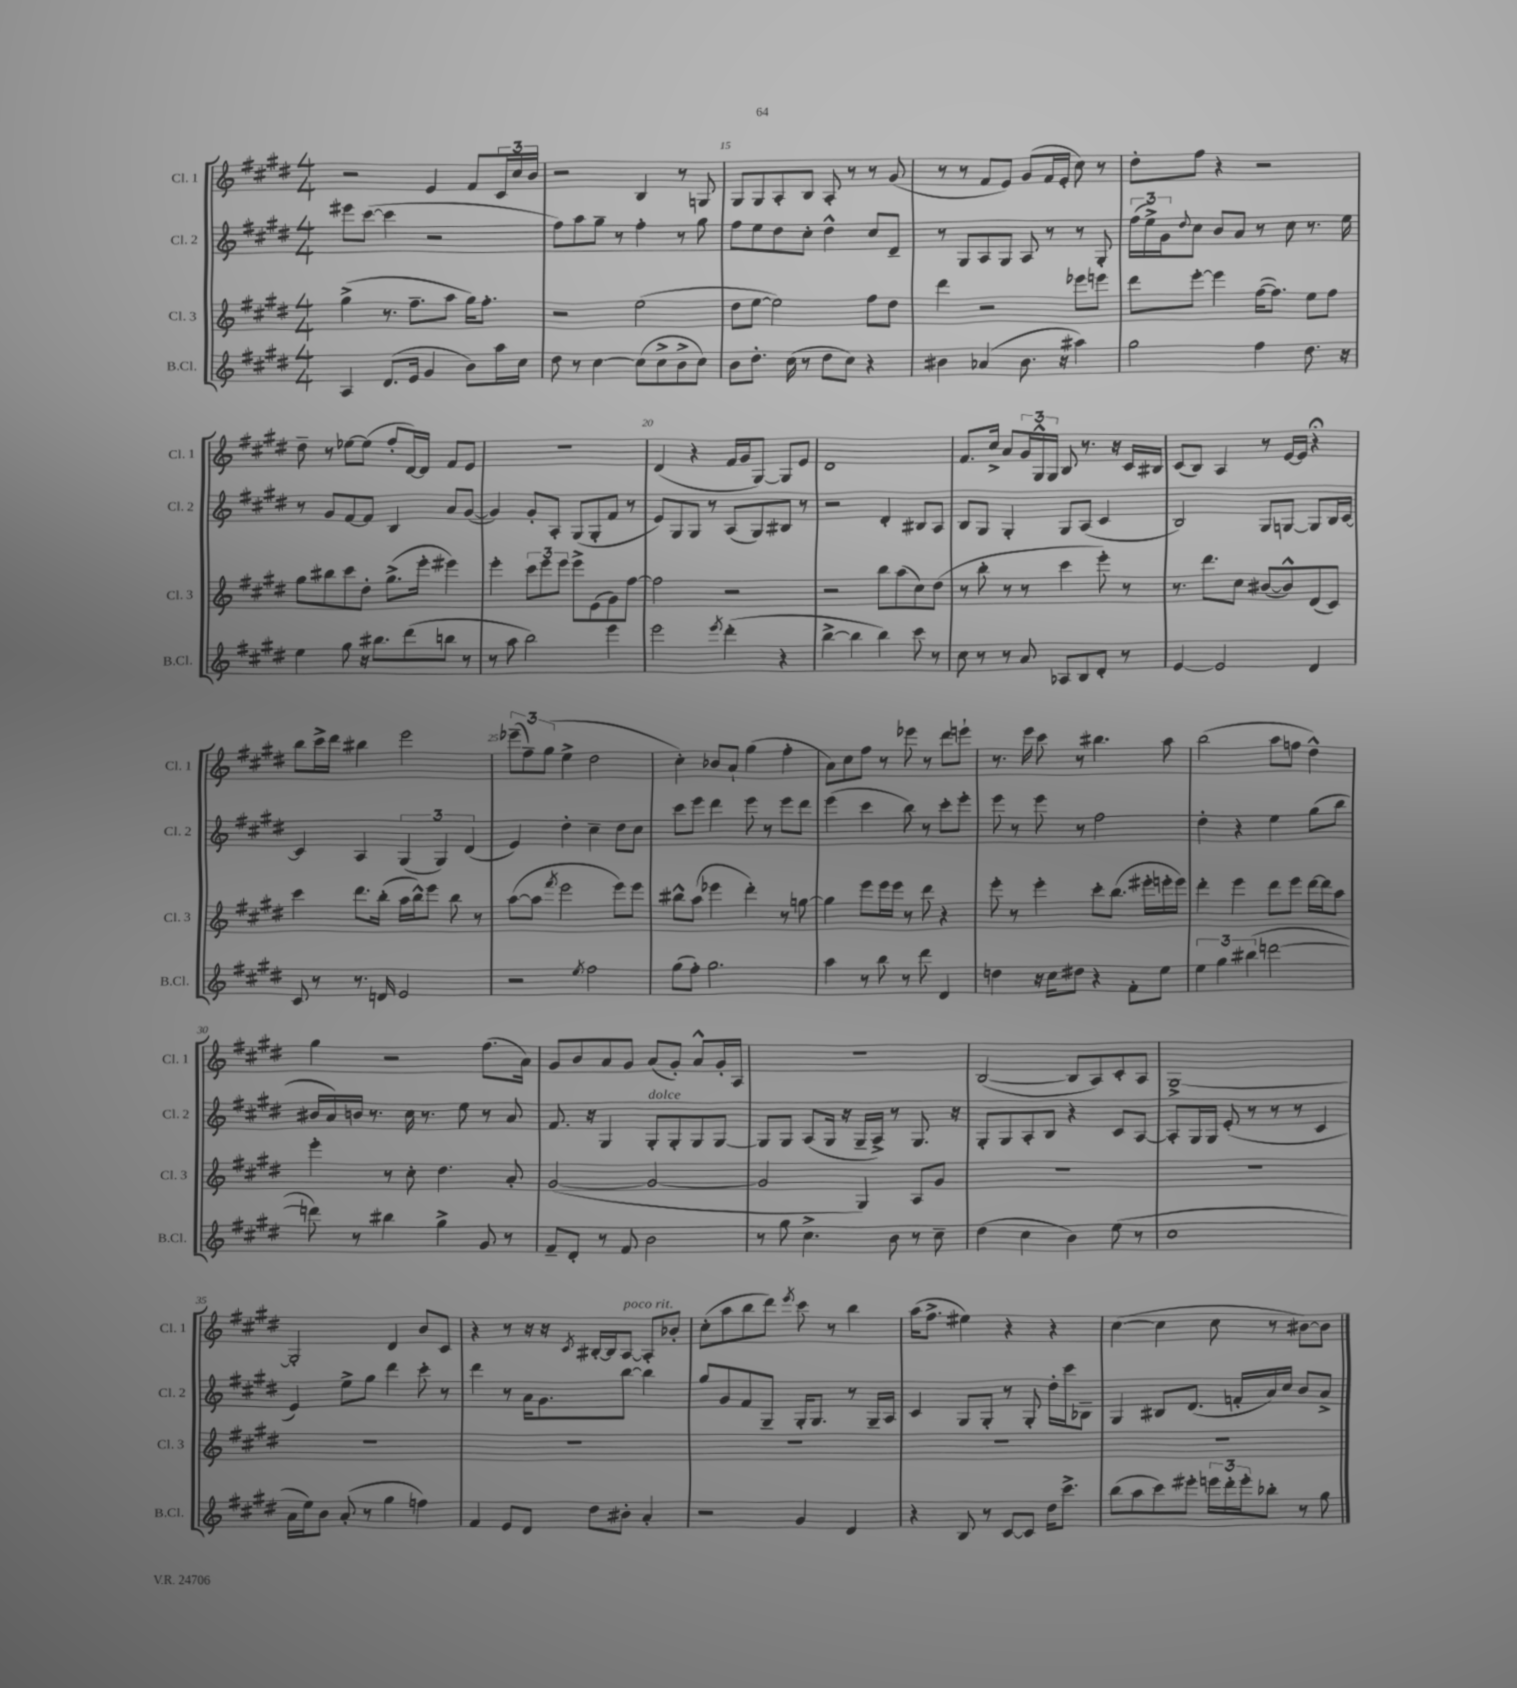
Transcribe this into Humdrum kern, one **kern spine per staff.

**kern	**kern	**kern	**kern
*staff4	*staff3	*staff2	*staff1
*clefG2	*clefG2	*clefG2	*clefG2
*k[f#c#g#d#]	*k[f#c#g#d#]	*k[f#c#g#d#]	*k[f#c#g#d#]
*M4/4	*M4/4	*M4/4	*M4/4
4A	(4gg#^	8eee#	2r
.	.	([8ccc#	.
(8.d#	8.r	4ccc#]	.
16e	8.ff#~	.	.
4g#	.	2r	4e
.	8aa	.	.
8b)	16gg#)	.	8f#
.	8.ff#'	.	.
16aa	.	.	24c#
.	.	.	24cc#
16cc#	.	.	.
.	.	.	24b
=	=	=	=
8dd#	2r	8ff#)	2r
8r	.	8aa	.
[4cc#	.	8gg#~	.
.	.	8r	.
(8cc#]	(2ee	4ff#'	4B
8cc#^	.	.	.
8b^	.	8r	8r
8cc#)	.	8gg#	8G
=	=	=	=
8b	8dd#	8ff#	8G#
8.dd#'	[8ee	8ee	8G#
.	2ee])	8dd#	8A'
(16cc#	.	.	.
8r	.	8cc#'	8B
8dd#	.	4dd#^^	8A'
8cc#)	.	.	8r
4r	8ff#	8cc#	8r
.	8dd#	8d#~	(8g#
=	=	=	=
4b#	4ddd#	8r	8r
.	.	8G#	8r
(4a-	2r	8A	8f#
.	.	8G#	8e)
8.b#	.	8A	(8g#
.	.	8r	16f#
16r	.	.	16e'
4aa#)	8eee-	8r	8cc#)
.	8eee	8G#'	8r
=	=	=	=
2gg#	8ddd#	(24ff#	8dd#'
.	.	24ee^)	.
.	.	24g#	.
.	.	8qqdd#	.
.	[8eee'	8cc#	8ff#
.	4eee]	8b	4r
.	.	8a	.
4ff#	([16ff#	8r	2r
.	8.ff#])	.	.
.	.	8cc#	.
8.dd#	8ee	8.r	.
.	8ff#	.	.
16r	.	16ee	.
=	=	=	=
4ee	8gg#	8r	8dd#~
.	8bb#	8g#	8r
8gg#	8ccc#	[8f#	[8ee-
16r	8dd#'	8f#]	(8ee-]
8.bb#	.	.	.
.	(8.gg#^	4B	8ff#'
(8ddd#	.	.	[16d#)
.	16eee'	.	16d#]
8bb	4eee#)	8a	8f#
8r	.	([8g#	8e
=	=	=	=
8r	4eee'	4g#])	1r
8aa	.	.	.
2bb)	12ccc#	8g#'	.
.	12eee	.	.
.	.	8A'	.
.	12eee	.	.
.	8eee^	(8G#	.
.	(8e	8G#'	.
4eee	8g#)	8f#	.
.	[8ff#	8r	.
=	=	=	=
2eee	2ff#]	8e)	(4d#
.	.	8G#	.
.	.	8G#	4r
.	.	8r	.
8qeee	.	.	.
(4ddd#'	2r	(8A	16f#
.	.	.	16g#
.	.	8G#)	[8G#)
4r	.	8B#	8G#]
.	.	8r	8e
=	=	=	=
[4bb^	2r	2r	1d#
4bb]	.	.	.
4bb)	8bb	4d#'	.
.	(8aa	.	.
8ccc#	8cc#)	8B#	.
8r	(8dd#	8A	.
=	=	=	=
8cc#	8r	8B	8.f#
8r	8bb'	8G#	.
.	.	.	16cc#^
8r	8r	4G#'	8a
8a	8r	.	24g#
.	.	.	24G#^^
.	.	.	24G#
8A-	4ccc#	8G#	8B
8B	.	(8A	8.r
8d#'	8eee')	4c#	.
.	.	.	16r
8r	8r	.	16c#
.	.	.	16B#
=	=	=	=
[4e	8.r	2B)	(8c#
.	.	.	8B)
.	8.ddd#	.	.
2e]	.	.	4A
.	8cc#	.	.
.	([8b#	8G#	8r
.	8b#^^])	[8G	[16e
.	.	.	16e]
4d#	(8d#	8G]	4r;
.	8c#)	16B	.
.	.	[16c#	.
=	=	=	=
8c#	4ccc#	4c#]	8bb
8r	.	.	16ccc#^
.	.	.	16ddd#
8.r	8.ddd#	4A	4bb#
16d	(16bb'	.	.
2e	16aa	(6G#	2eee
.	16bb^^)	.	.
.	8eee	.	.
.	.	6G#)	.
.	8bb	.	.
.	.	(6d#	.
.	8r	.	.
=	=	=	=
2r	([8aa	4e)	(12eee-~
.	.	.	12ff#~)
.	8aa]	.	.
.	.	.	(12gg#
.	8qfff#	.	.
.	2eee	4dd#'	4ee^
8qee	.	.	.
2ff#	.	4cc#~	2dd#
.	8eee)	8dd#	.
.	8eee	8cc#	.
=	=	=	=
(8gg#	8bb#^^	8ccc#	4cc#')
8ff#')	(8aa	8eee	.
2.gg#	4eee-	4ddd#	8b-
.	.	.	8a`
.	4ddd#')	8eee	(4gg#
.	.	8r	.
.	8r	8eee	4ff#'
.	[8gg	8ddd#	.
=	=	=	=
4aa	4gg]	(4eee	8a)
.	.	.	8cc#
8r	8eee	4ccc#	8ff#
8bb	16eee	.	8r
.	16eee	.	.
8r	8r	8bb)	8eee-
8ddd#	8ddd#	8r	8r
4d#	4r	8ccc#'	8ddd#
.	.	8eee'	8eee`
=	=	=	=
4dd	8eee'	8eee	8.r
.	8r	8r	.
.	.	.	16eee
16r	4eee'	8eee	8ccc#
16cc#	.	.	.
8dd#	.	8r	8r
4r	8ccc#'	2ff#	4.bb#
.	(8.bb	.	.
8f#'	.	.	.
.	16eee#'	.	.
8ee	16eee'	.	8aa
.	16eee)	.	.
=	=	=	=
6ee	4ddd#'	4dd#'	(2bb
6gg#	.	.	.
.	4eee	4r	.
(6bb#	.	.	.
[2ddd	8ddd#	4ee	8aa
.	8eee	.	8ff
.	[16ddd#	(8gg#	4dd#^^)
.	16ddd#]	.	.
.	8aa	8bb	.
=	=	=	=
8ddd])	4eee'	16b#	4gg#
.	.	16a)	.
8r	.	16b	.
.	.	8.r	.
4bb#	8r	.	2r
.	8cc#'	16cc#	.
.	.	8.r	.
4gg#^	4.dd#	.	.
.	.	8ee	.
8g#	.	8r	(8.ff#
8r	8a'	8a	.
.	.	.	16a)
=	=	=	=
8f#~	([2g#	8.f#	8g#
8d#'	.	.	8b
.	.	16r	.
8r	.	4G#	8a
8f#	.	.	8g#
2b	2g#_	8G#'	(8a
.	.	8G#'	8g#')
.	.	8G#	8a^^
.	.	[8G#	16g#'
.	.	.	16A
=	=	=	=
8r	2g#]	8G#]	1r
8gg#	.	8G#	.
4.cc#^	.	(8A	.
.	.	16G#	.
.	.	16r	.
.	4G#)	16G#~	.
.	.	16A^)	.
8b	.	8r	.
8r	8A	8.G#	.
8cc#~	8g#	.	.
.	.	16r	.
=	=	=	=
(4dd#	1r	8G#'	([2B
.	.	8G#	.
4cc#	.	8A'	.
.	.	8B	.
4b)	.	4r	8B]
.	.	.	8A)
(8ee	.	8c#	8c#'
8r	.	[8A	8A
=	=	=	=
1cc#	1r	8A']	[1G#^
.	.	16G#	.
.	.	16G#	.
.	.	(8e'	.
.	.	8r	.
.	.	8r	.
.	.	8r	.
.	.	4c#	.
=	=	=	=
16a	1r	4e)	2G#']
16ee)	.	.	.
8b	.	.	.
(8a'	.	8ee^	.
8r	.	8gg#	.
4gg#	.	4ddd#	4d#
4ff)	.	8ccc#'	8b
.	.	8r	8c#
=	=	=	=
4f#	1r	4ddd#	4r
8e	.	8r	8r
8d#	.	16a	16r
.	.	8.g#	16r
.	.	.	8qc#
8dd#	.	.	[16B#'
.	.	.	16B#]
8b#'	.	[8bb	[8A
4a'	.	4bb]	8A']
.	.	.	8b-'
=	=	=	=
2r	1r	8gg#	(8cc#'
.	.	8g#	8aa
.	.	8f#	8bb
.	.	8G#~	8ddd#)
.	.	.	8qeee
4g#	.	16G#'	8ccc#
.	.	8.G#	.
.	.	.	8r
4d#	.	8r	4bb
.	.	16G#~	.
.	.	16A	.
=	=	=	=
4r	1r	4c#	(16aa
.	.	.	8.ff#^
8B	.	8G#	4ee#)
8r	.	8G#'	.
[8c#	.	8r	4r
8c#]	.	8G#'	.
16dd#	.	16dd#'	4r
8.ccc#^	.	16ccc#	.
.	.	8B-~	.
=	=	=	=
(8bb	1r	4G#	([4cc#
8aa	.	.	.
8ccc#)	.	8B#	4cc#]
8eee#'	.	(8.d#	.
24eee	.	.	8cc#
24ddd#'	.	.	.
.	.	16f'	.
24eee'	.	.	.
8bb-'	.	16a)	8r
.	.	16cc#	.
8r	.	8b	[8b#)
8gg#	.	8a^	8b#]
==	==	==	==
*-	*-	*-	*-
